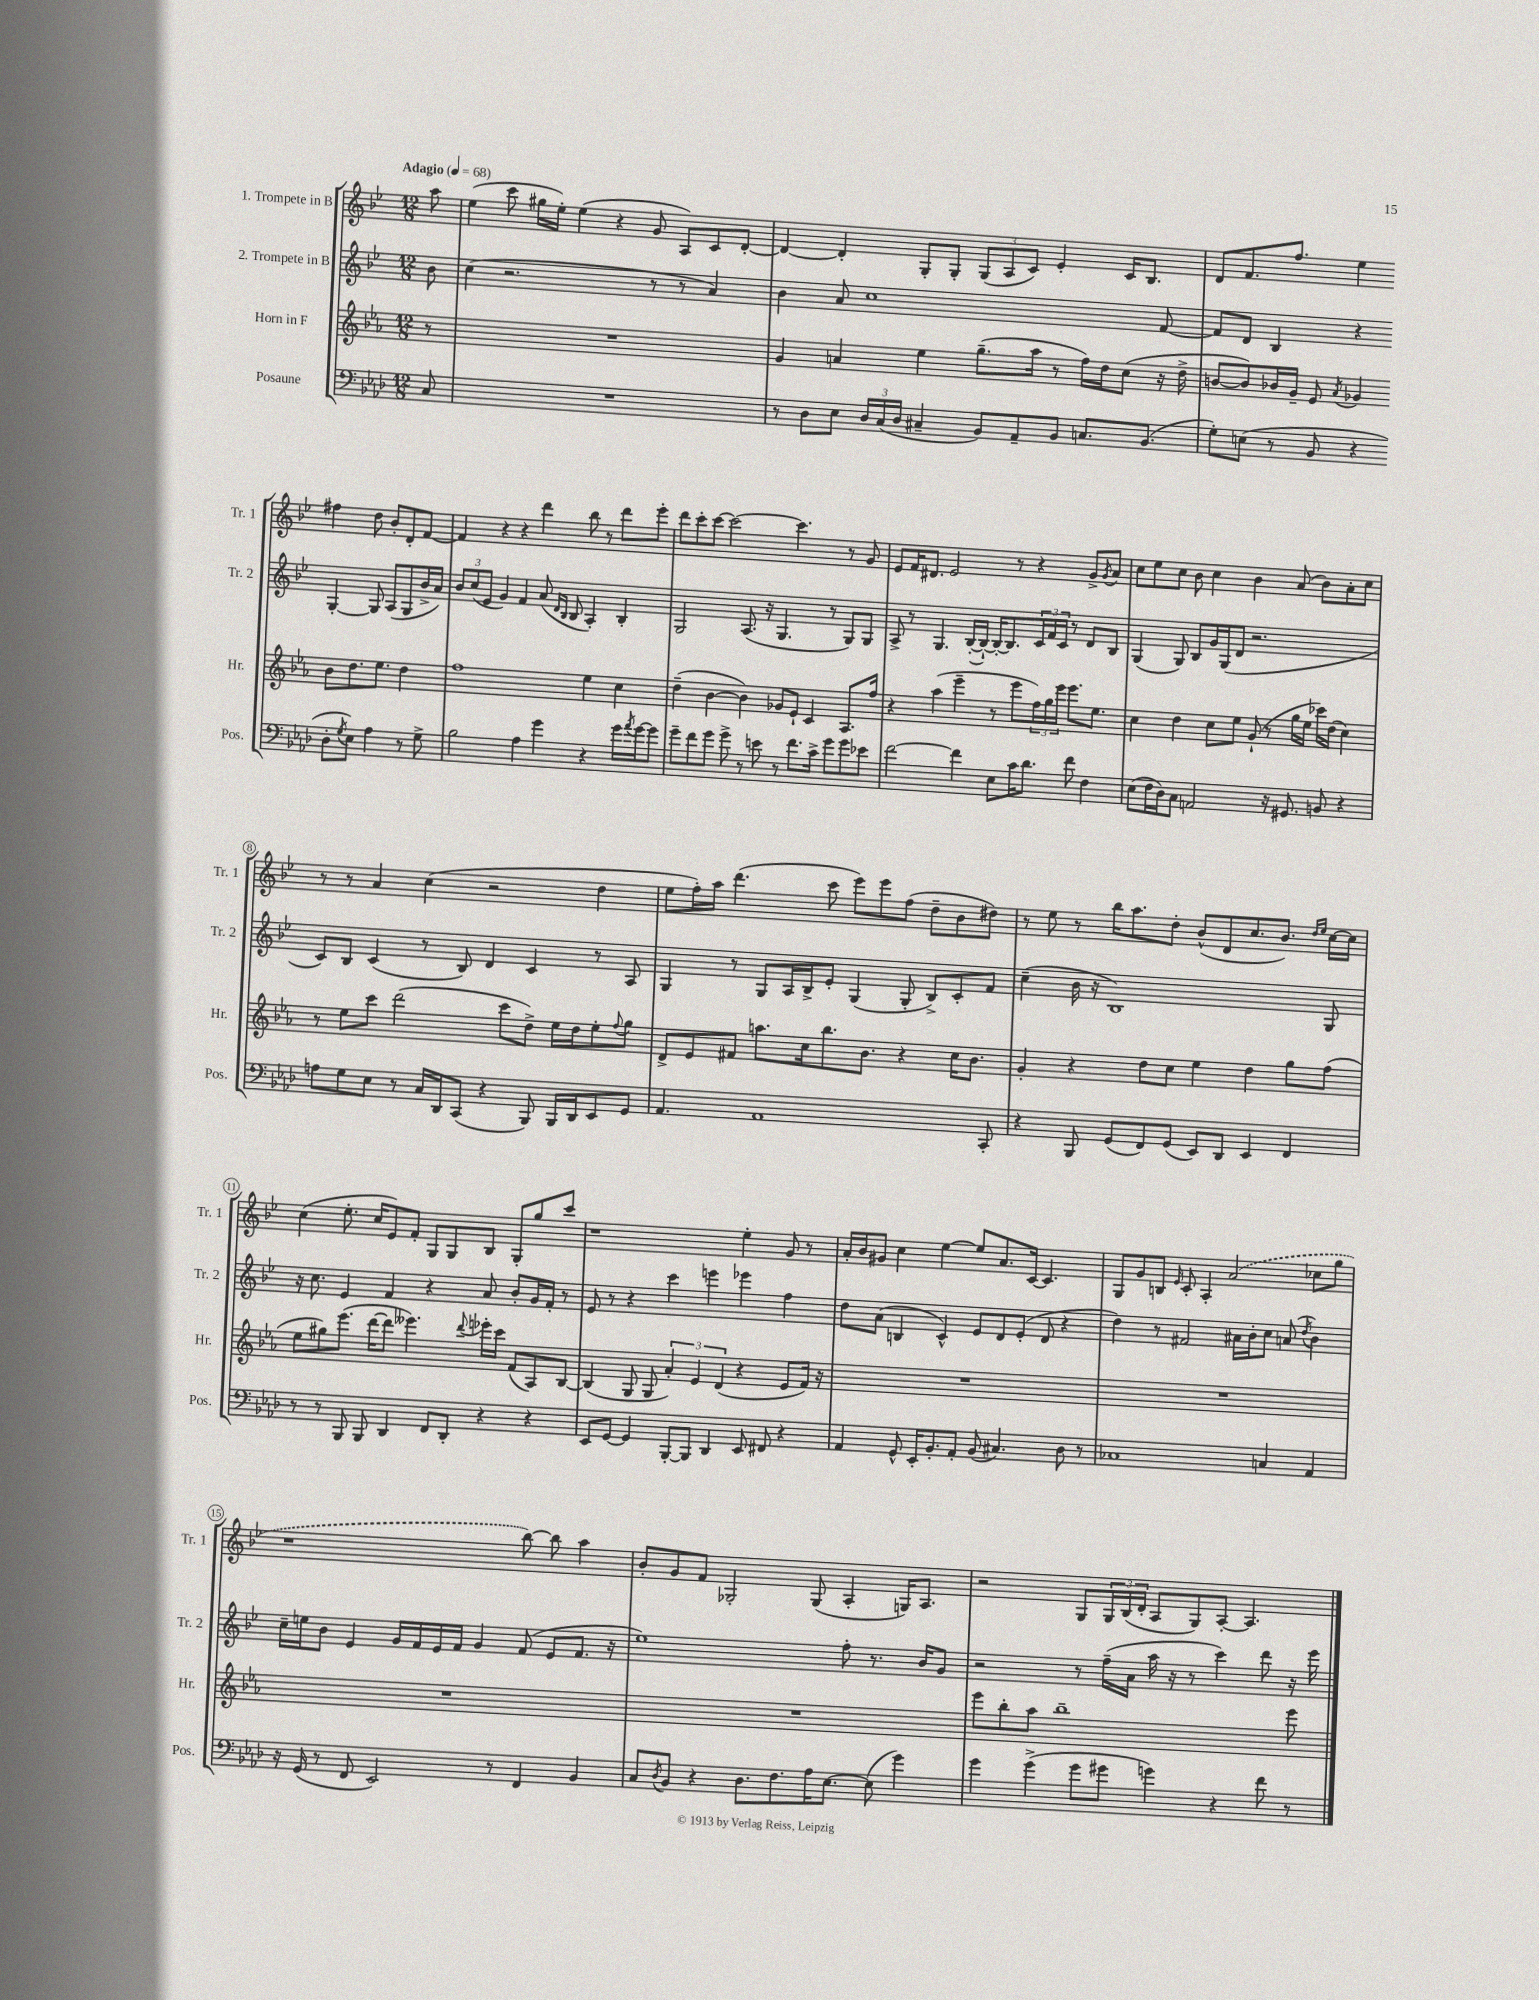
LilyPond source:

<<
\new StaffGroup <<
\new Staff = "s0" \with { instrumentName = "1. Trompete in B" shortInstrumentName = "Tr. 1" } {
    \clef treble \key bes \major \numericTimeSignature \time 12/8 \partial 8 \tempo "Adagio" 4 = 68
    a''8 |
    ees''4( c'''8 gis''16 ees''16-.) ees''4( r4 g'8 a8) c'8 d'8~-. |
    d'4~ d'4-. g8-. g8-. \tuplet 3/2 { g8( a8 c'8) } ees'4-. c'16 bes8. |
    d'8 f'8. f''8. ees''4 fis''4 d''8 bes'8-. d'8-. f'8~ |
    f'4 r4 r4 d'''4 bes''8 r8 d'''8 ees'''8-. |
    d'''8 c'''8-. c'''8~ c'''2~ c'''4. r8 g'8 |
    ees'8 f'16 dis'8. ees'2 r8 r4 g'8-> \acciaccatura { g'8 } a'8 |
    c''8 ees''8 c''8 bes'8 c''4 bes'4 a'8( bes'8) a'8-. c''8 |
    r8 r8 a'4 c''4( r2 d''4 |
    ees''8 f''16-.) a''16 d'''4.( c'''8 ees'''8) ees'''8 f''8( d''8-- bes'8 dis''8) |
    r8 ees''8 r8 bes''16 a''8. d''8-. bes'8-^( d'8 c''8. bes'8.) \grace { d''16 ees''16 } c''16~ c''16 |
    c''4( ees''8.-. c''16 ees'8) f'8-. g8 g8 bes8 g8-. g''8 c'''8 |
    r1 ees''4-. g'8 r8 |
    a'16-. bes'16 gis'8 c''4 ees''4~ ees''8 a'8. c'16~ c'4. |
    g8 g'8 b8 \grace { ees'16 } c'8-. a4-. \once \slurDashed a'2( ces''8 g''8 |
    r1 bes''8~) bes''8 a''4 |
    bes'8-. g'8 f'8 ges2-. ges8( a4-. g16) a8. |
    r2 g8 \tuplet 3/2 { g16 bes16( d'16-. } a8 g8) a8~-. a4. \bar "|." |
}
\new Staff = "s1" \with { instrumentName = "2. Trompete in B" shortInstrumentName = "Tr. 2" } {
    \clef treble \key bes \major \numericTimeSignature \time 12/8 \partial 8
    bes'8 |
    c''4( r2. r8 r8 a'4) |
    bes'4 a'8 c''1 f'8~ |
    f'8 d'8 bes4 r4 g4~-. g8 a8( g8 bes'16-> a'16) |
    \tuplet 3/2 { bes'8 c''8( ees'8 } g'4) f'4 a'8( \grace { d'16 bes16 } bes8 a4-.) bes4-. |
    g2 a8.( r16 g4. r8 g8) g8 |
    a8-> r8 g4. bes16~-.( bes16~-!) bes16~-. bes8. \tuplet 3/2 { c'16 f'16 c'16 } r8 d'8 bes8 |
    g4( g8) bes8 g'16 g16( d'8 r2. |
    c'8) bes8 c'4( r8 bes8) d'4 c'4 r8 a8 |
    g4 r8 g8 a16 bes16-> ees'8-. g4( g8-. bes8->) c'8-. f'8 |
    c''4--( bes'16 r16 bes1) g8 |
    r16 c''8. ees'4 f'4 r4 a'8 bes'8-. g'16 f'16-. r8 |
    ees'8 r8 r4 c'''4 e'''4 ees'''4 f''4 |
    d''8 a'8( b4 c'4-^) ees'8 d'8 ees'8-.( d'8 r4 |
    d''4) r8 fis'2 ais'16 bes'16-. c''8 a'8( \acciaccatura { d''8 } bes'4) |
    c''16-- e''16 bes'8 ees'4 g'16 f'16 ees'16 f'16 g'4 f'8( ees'8 f'8. r16 |
    ees''1) f''8-. r8. bes'16 g'8 |
    r2 r8 f''16--( a'16 a''16 r16 r8 c'''4) d'''8 r16 ees'''16 \bar "|." |
}
\new Staff = "s2" \with { instrumentName = "Horn in F" shortInstrumentName = "Hr." } {
    \clef treble \key ees \major \numericTimeSignature \time 12/8 \partial 8
    r8 |
    R1. |
    g'4 a'4 ees''4 g''8.--( aes''16 r8 f''16) d''16 c''8( r16 d''16-> |
    b'8~ b'8) bes'16 g'16-- ees'8 \acciaccatura { aes'8 } ges'4 bes'8 d''8. ees''8. d''4 |
    f''1 ees''4 c''4 |
    d''4--( bes'4~ bes'4) ges'8 ees'8-! c'4 aes8. f''16 |
    r4 aes''4( ees'''4-- r8 ees'''8 \tuplet 3/2 { f''16) g''16 ees'''16 } ees'''8. ees''8. |
    c''4 d''4 c''8 ees''8 g'8-!( r8 g''16 ees''16 ces'''16) d''16( c''4) |
    r8 ees''8 c'''8 d'''2( c'''8 d''8->) ees''16 d''16 ees''8-. \appoggiatura { f''8 } g''8 |
    d'8-> ees'8 fis'8 a''8. c''16 bes''8. bes'8. r4 c''16 bes'8. |
    g'4-. r4 d''8 c''8 ees''4 d''4 g''8 f''8( |
    ees''8 gis''8) ees'''8.( d'''16~ d'''8 eeses'''4.) \appoggiatura { d'''8 } ees'''16-. c'''16 f'8( aes8) bes8~ |
    bes4( g8 g8 \tuplet 3/2 { aes'4-.) ees'4 d'4( } r4 ees'8 f'16) r16 |
    R1. |
    R1. |
    R1. |
    R1. |
    ees'''8 bes''8-. aes''8 bes''1-- ees'''8 \bar "|." |
}
\new Staff = "s3" \with { instrumentName = "Posaune" shortInstrumentName = "Pos." } {
    \clef bass \key aes \major \numericTimeSignature \time 12/8 \partial 8
    c8 |
    R1. |
    r8 des8 ees8 \tuplet 3/2 { des16 c16( des16 } cis4-- bes,8) aes,8-- bes,8 c8. bes,8.( |
    g8-.) e8( r8 bes,8 r4 des8-. \acciaccatura { g8 } e8) aes4 r8 g8-> |
    bes2 aes4 g'4 r4 g'16 \acciaccatura { aes'8 } g'16~ g'8 |
    g'8-- f'8 g'8 g'8-> r8 e'8 r8 f'8. c'16-> g'8 g'8 ees'8 |
    f'2~ f'4 ees8 c'16 des'8. f'8 f4 |
    ees8( f16 des16) c8 a,2 r16 gis,8. b,8 r4 |
    a8 g8 ees8 r8 c16 des,16 c,8( r4 bes,,8) bes,,16 des,16 ees,8 g,8 |
    aes,4. aes,1 c,8-. |
    r4 bes,,8 g,8( f,8) g,8( ees,8) des,8 ees,4 f,4 |
    r8 r8 bes,,8 bes,,8 des,4 f,8 des,8-. r4 r4 |
    ees,8 g,8~ g,4 bes,,8~-. bes,,8 des,4 ees,8 fis,8 r4 |
    aes,4 g,8-^ ees,16-. bes,8.-. aes,8-. bes,8( cis4.) des8 r8 |
    ces1 c4 aes,4 |
    r16 g,16( r8 f,8 ees,2) r8 f,4 bes,4 |
    c8 \acciaccatura { des8 } bes,8 r4 des8. f8. aes16 ees8.~ ees8( g'4) |
    g'4 g'4->( g'8 gis'8 g'4) r4 f'8 r8 \bar "|." |
}
>>
>>
\layout { \context { \Score \override BarNumber.stencil = #(make-stencil-circler 0.1 0.3 ly:text-interface::print) } }
